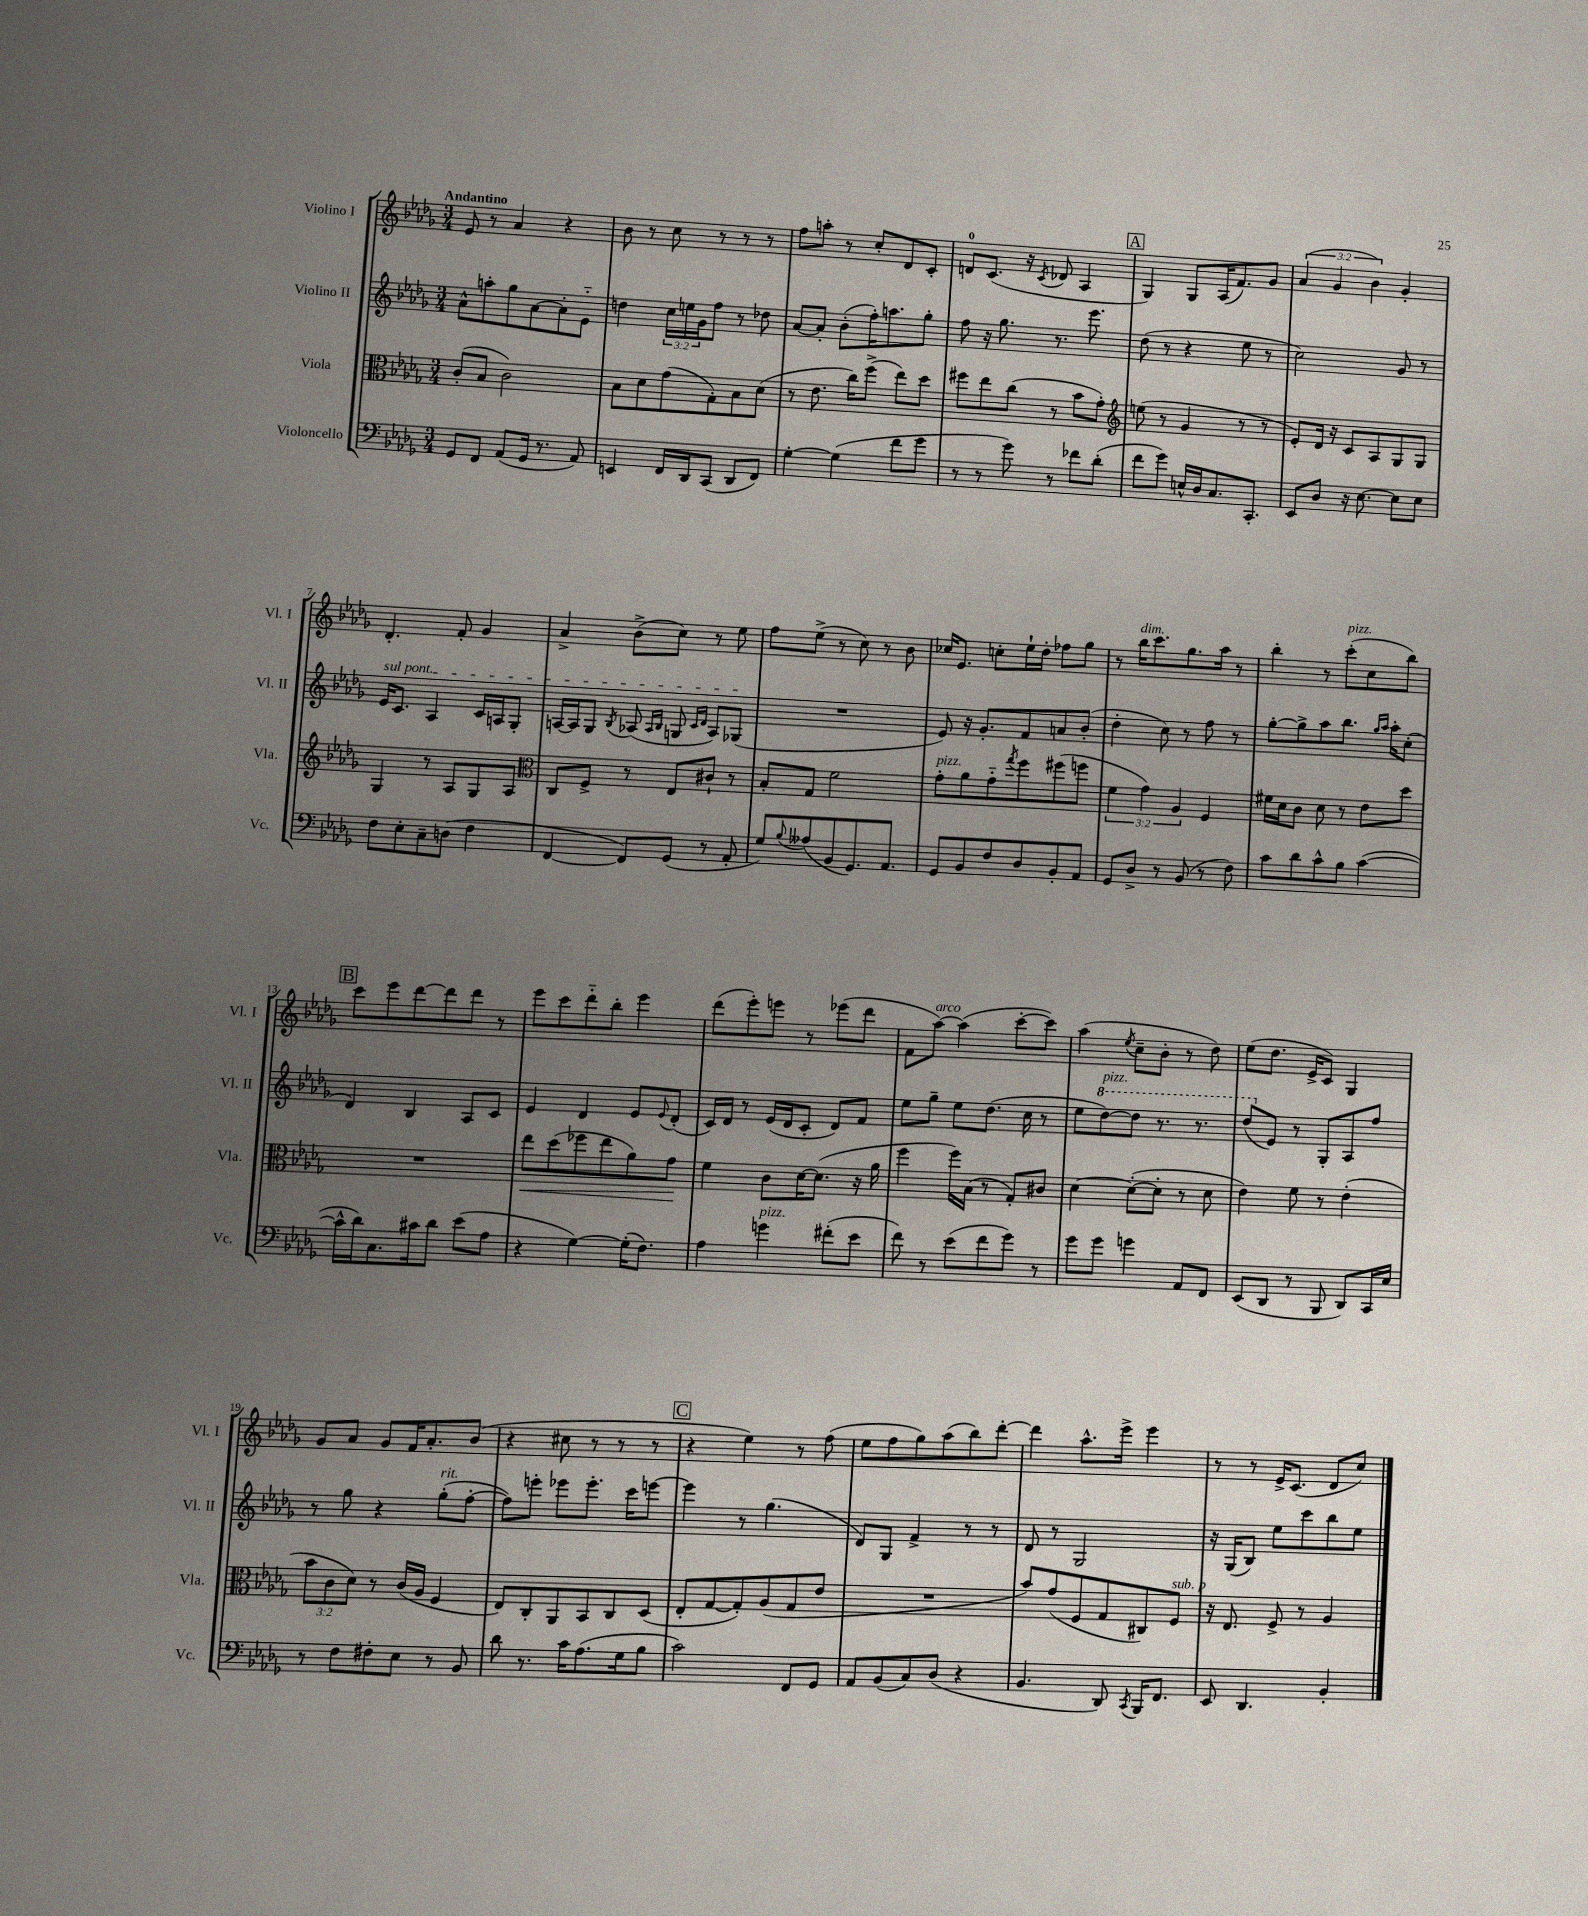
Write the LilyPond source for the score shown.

<<
\new StaffGroup <<
\new Staff = "s0" \with { instrumentName = "Violino I" shortInstrumentName = "Vl. I" } {
    \clef treble \key des \major \numericTimeSignature \time 3/4 \override Staff.TupletNumber.text = #tuplet-number::calc-fraction-text \tempo "Andantino"
    ees'8 r8 aes'4 r4 |
    bes'8 r8 c''8 r8 r8 r8 |
    f''8 a''8-. r8 c''8-. des'8 c'8-. |
    d'8-0 c'8.( r16 \acciaccatura { c'8 } des'8 aes4 |
    \mark \markup { \box "A" } ges4) ges8 aes16( f'8.) ges'8 |
    \tuplet 3/2 { aes'4( ges'4 bes'4) } ges'4-. |
    des'4.-. f'8-. ges'4 |
    aes'4-> bes'8->( c''8) r8 ees''8 |
    f''8 ees''8->( r8 c''8) r8 bes'8 |
    ces''16 ees'8. c''8-. ees''16-! des''16-. fes''8 ges''8 |
    r8 bes''16^\markup { \italic "dim." } c'''8. ges''8. aes''16 r8 |
    bes''4-. r8 c'''8-.^\markup { \italic "pizz." }( c''8 bes''8) |
    \mark \markup { \box "B" } c'''8 ees'''8 des'''8~ des'''8 des'''8 r8 |
    ees'''8 c'''8 des'''8-_ bes''8-. ees'''4 |
    des'''8( ees'''8-.) e'''8 r8 ees'''8( des'''8 |
    f'8 aes''8~^\markup { \italic "arco" }) aes''4( c'''8~-. c'''8) |
    aes''4( \acciaccatura { ees''8 } c''8-- bes'8-. r8 des''8) |
    ees''8( des''8. ees'16-> c'8) ges4 |
    ges'8 aes'8 ges'8 f'16 aes'8.-. bes'8( |
    r4 cis''8 r8 r8 r8 |
    \mark \markup { \box "C" } r4 ees''4) r8 f''8( |
    ees''8 f''8 ges''8) aes''8( bes''8) des'''8~-. |
    des'''4 aes''8.-^ ees'''16-> ees'''4 |
    r8 r8 ees'16-> c'8.( des'8 c''8) \bar "|." |
}
\new Staff = "s1" \with { instrumentName = "Violino II" shortInstrumentName = "Vl. II" } {
    \clef treble \key des \major \numericTimeSignature \time 3/4 \override Staff.TupletNumber.text = #tuplet-number::calc-fraction-text
    aes'8-^ a''8-. ges''8 aes'8~ aes'8-. ees'8-_ |
    d''4 \tuplet 3/2 { c''16 e''16 ges'16 } f''8 r8 des''8 |
    aes'8~ aes'8-. bes'8-.( f''16-.) a''8. ges''8-. |
    f''8 r16 ges''8. r8. ees'''8. |
    \mark \markup { \box "A" } des''8( r8 r4 ees''8 r8 |
    c''2) ges'8 r8 |
    \once \override TextSpanner.bound-details.left.text = \markup { \italic "sul pont." } ees'16\startTextSpan c'8. aes4 c'16 a16 ges8-. |
    a16~ a16 ges8 \acciaccatura { bes8 } aes8( \grace { aes16 bes16 } g8 \grace { c'16 des'16 } aes8) ges8\stopTextSpan( |
    R2. |
    ees'8) r16 ges'8.-. f'8 a'8 bes'8-.( |
    des''4-. c''8) r8 f''8 r8 |
    ges''8~-. ges''8-> aes''8 bes''8. \grace { ges''16 aes''16 } aes''16-. c''8-.( |
    \mark \markup { \box "B" } des'4) bes4 aes8 c'8 |
    ees'4 des'4 ees'8 \appoggiatura { ees'8 } des'8-.( |
    c'16) des'16 r8 ees'16( des'16 c'8-. des'8) f'8 |
    ees''8 ges''8-- ees''8 des''8.( c''16 r8 |
    ees''8 \ottava #1 des'''8~^\markup { \italic "pizz." }) des'''8 r8. r8. |
    des'''8( \ottava #0 ees'8) r8 ges8-. aes8 f''8 |
    r8 ges''8 r4 ges''8-.^\markup { \italic "rit." }( f''8~-. |
    f''8) e'''8-. ees'''8 ees'''8.-. c'''16 e'''8~ |
    \mark \markup { \box "C" } e'''4 r8 ges''4.( |
    des'8) ges8 f'4-> r8 r8 |
    des'8 r8 ges2 |
    r16 ges16( bes8) ees''8 c'''8 bes''8 ees''8 \bar "|." |
}
\new Staff = "s2" \with { instrumentName = "Viola" shortInstrumentName = "Vla." } {
    \clef alto \key des \major \numericTimeSignature \time 3/4 \override Staff.TupletNumber.text = #tuplet-number::calc-fraction-text
    c'8-.( bes8 c'2) |
    bes8 des'8 ges'8( ges8-.) bes8 des'8( |
    r8 ees'8. c''16) f''8->( ees''8) des''8 |
    fis''8 ees''8 c''8( r8 bes'8 ges'8-.) |
    \mark \markup { \box "A" } \clef treble e''8( r8 ges'4 r8 r8 |
    ees'8-.) des'16 r16 c'8 aes8 ges8 ges8 |
    ges4 r8 aes8 ges8 aes8 |
    \clef alto c8 f8-> r8 ees8 cis'8-! r8 |
    bes8-. ges8 f'2 |
    ges'8-.^\markup { \italic "pizz." } aes'8 ges'8-_ \acciaccatura { ges''8 } f''8 fis''8( f''8 |
    \tuplet 3/2 { f'4 ges'4) aes4 } f4 |
    fis'16 des'16 c'8 des'8 r8 ees'8 des''8 |
    \mark \markup { \box "B" } R2. |
    ees''8\< des''8( fes''8 ees''8 aes'8) ges'8\! |
    f'4 c'8 des'16~ des'8.( r16 aes'16 |
    f''4 f''16) bes16( r8 ges8-.) cis'8 |
    des'4~ des'8~-.( des'8-. r8 des'8 |
    ees'4) f'8 r8 ees'4-.( |
    \tuplet 3/2 { bes'8 c'8 des'8) } r8 c'16( aes16 f4 |
    ees8) c8-. aes,8 bes,8 c8 des8( |
    \mark \markup { \box "C" } ees8-. ges8~ ges8-.) aes8( ges8 ees'8 |
    R2. |
    bes'8) ges'8( f8 ges8 cis8) f8^\markup { \italic "sub. p" } |
    r16 ees8. f8-> r8 aes4 \bar "|." |
}
\new Staff = "s3" \with { instrumentName = "Violoncello" shortInstrumentName = "Vc." } {
    \clef bass \key des \major \numericTimeSignature \time 3/4
    ges,8 f,8 aes,8( ges,16 r8. aes,8) |
    e,4 f,16 des,16 c,8( des,8 f,8) |
    ges4~-. ges4( f'8 ges'8 |
    r8 r8 ges'8) r8 fes'8 des'8-.( |
    \mark \markup { \box "A" } f'8 ges'8) e16-^ des16 c8. c,8.-. |
    ees,8 des8 r16 ees8.~ ees8 ees8 |
    f8 ees8-. c8-- d8( f4 |
    f,4~ f,8) ges,8( r8 aes,8-. |
    ges8) \appoggiatura { bes8 } aeses8( bes,8 ges,8.) aes,8. |
    ges,8 bes,8 f8 des8 bes,8-. aes,8 |
    ges,8 des8-> r8 bes,8( r8 f8) |
    c'8 des'8 c'8-^ bes8 c'4~( |
    \mark \markup { \box "B" } c'16-^ des'16) c8. cis'16 des'8 ees'8( aes8 |
    r4 ges4~) ges16-.( f8.) |
    aes4 g'4^\markup { \italic "pizz." } fis'8-.( ees'8 |
    f'8) r8 ees'8( f'8 ges'8) r8 |
    ges'8 ges'8 g'4 aes,8 f,8 |
    ees,8( des,8 r8 bes,,8 des,8) c,16 ees16 |
    r8 f8 fis8-. ees8 r8 bes,8 |
    des'8 r8. c'16 aes8.( ges16 bes8 |
    \mark \markup { \box "C" } c'2) f,8 ges,8 |
    aes,8 bes,8( c8) des8( r4 |
    bes,4. des,8) \acciaccatura { c,8 } bes,,16 f,8. |
    ees,8 des,4. bes,4-. \bar "|." |
}
>>
>>
